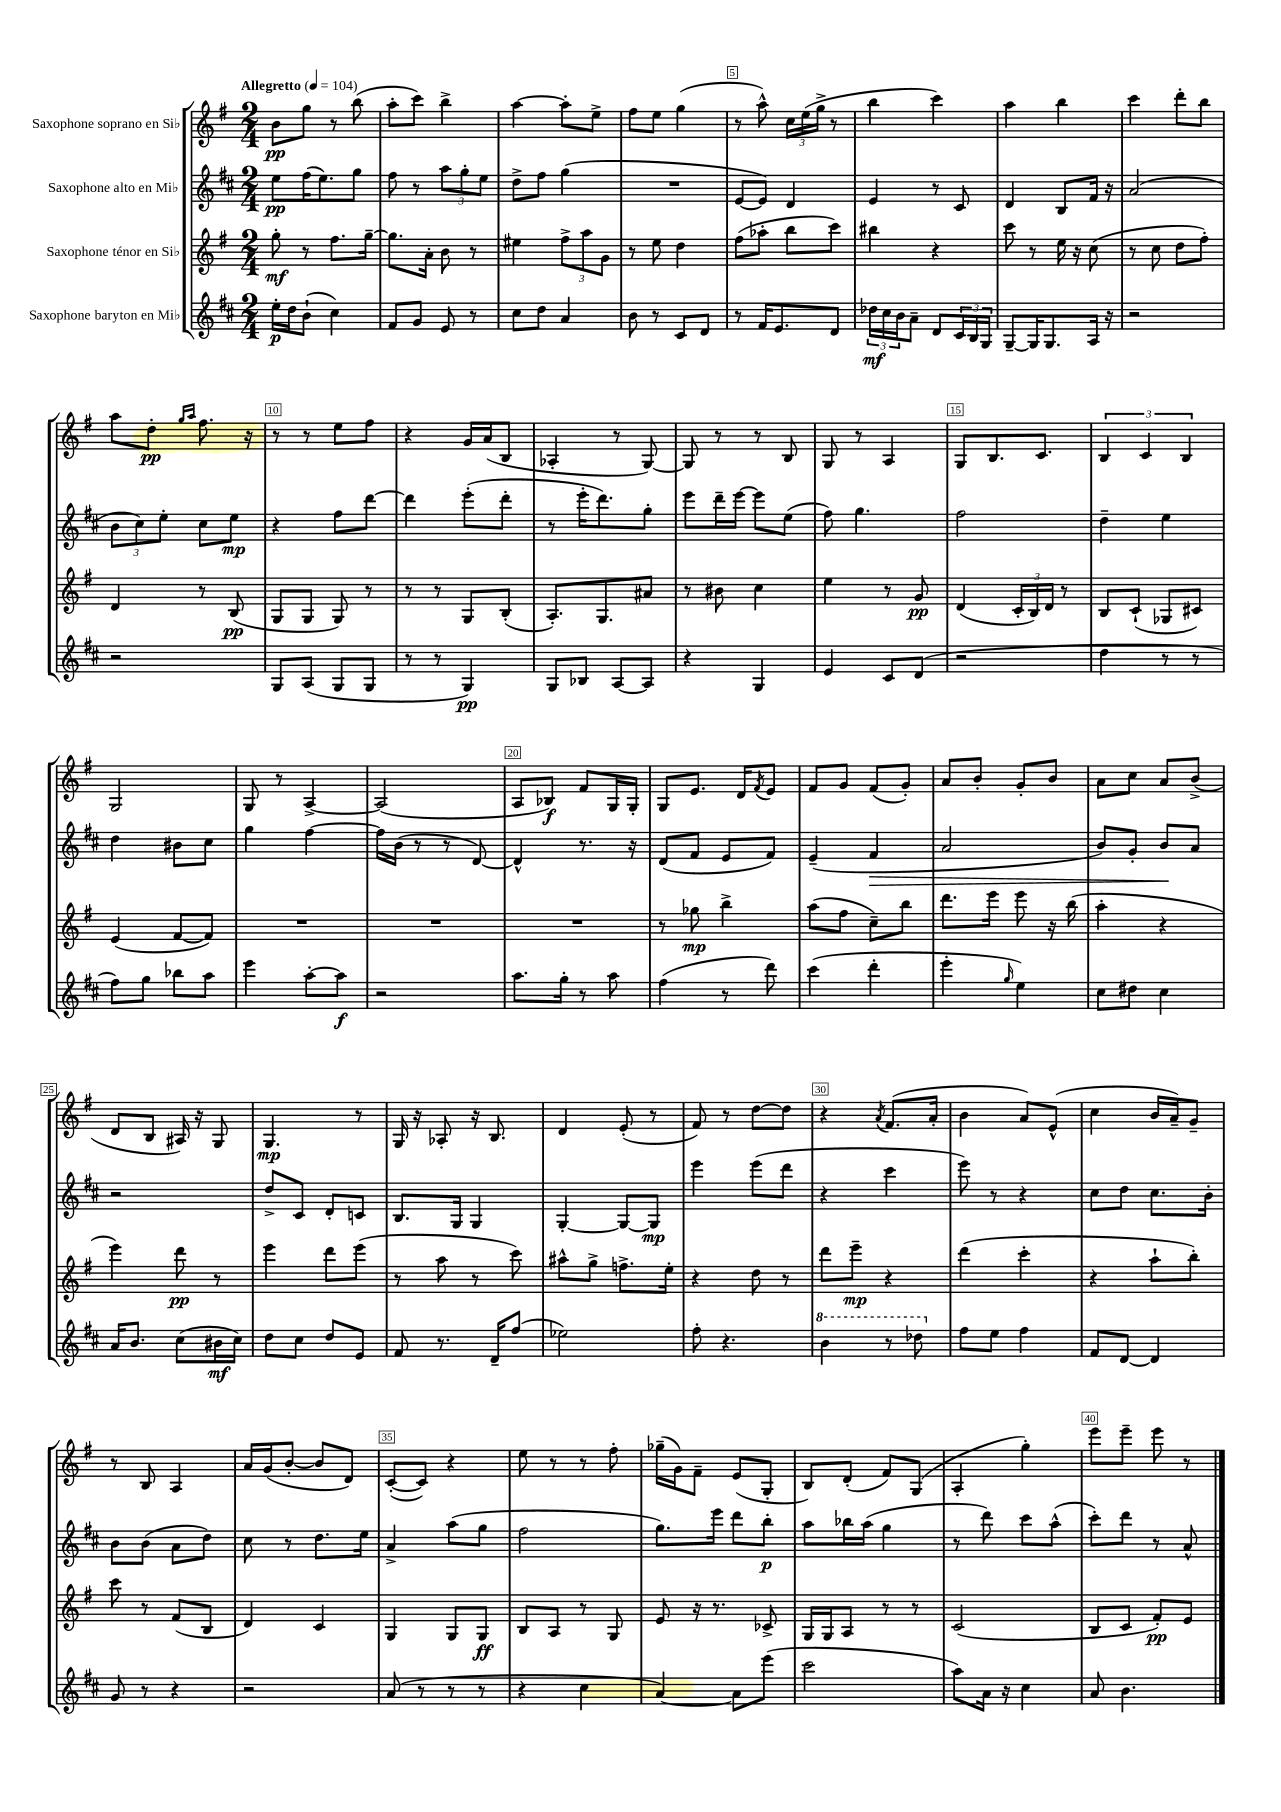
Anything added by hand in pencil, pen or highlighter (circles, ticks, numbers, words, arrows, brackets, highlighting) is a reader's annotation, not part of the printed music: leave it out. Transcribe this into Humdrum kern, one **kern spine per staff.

**kern	**kern	**kern	**kern
*staff4	*staff3	*staff2	*staff1
*clefG2	*clefG2	*clefG2	*clefG2
*k[f#c#]	*k[f#]	*k[f#c#]	*k[f#]
*M2/4	*M2/4	*M2/4	*M2/4
*MM104	*MM104	*MM104	*MM104
16ee'	8gg'	8ee	8b
16dd	.	.	.
(8b`	8r	(16ff#	8gg
.	.	8.ee)	.
4cc#)	8.ff#	.	8r
.	.	8gg	(8bb
.	[16gg~	.	.
=	=	=	=
8f#	8.gg]	8ff#	8aa'
8g	.	8r	8ccc)
.	16a'	.	.
8e	8b	12aa	4bb^
.	.	12gg'	.
8r	8r	.	.
.	.	12ee	.
=	=	=	=
8cc#	4ee#	8dd^	[4aa
8dd	.	8ff#	.
4a	12ff#^	(4gg	8aa']
.	12aa	.	.
.	.	.	8ee^
.	12g	.	.
=	=	=	=
8b	8r	2r	8ff#
8r	8ee	.	8ee
8c#	4dd	.	(4gg
8d	.	.	.
=	=	=	=
8r	(8ff#	[8e	8r
16f#	8aa-'	8e])	8aa^^)
8.e	.	.	.
.	8bb	4d	24cc
.	.	.	(24ee
.	.	.	24gg^
8d	8ccc)	.	8r
=	=	=	=
24dd-	4bb#	4e	4bb
24cc#	.	.	.
24b	.	.	.
8a~	.	.	.
8d	4r	8r	4ccc)
24c#	.	8c#	.
24B	.	.	.
24G	.	.	.
=	=	=	=
[8G~	8ccc	4d	4aa
16G]	8r	.	.
8.G	.	.	.
.	16ee	8B	4bb
.	16r	.	.
16A	(8cc	16f#	.
16r	.	16r	.
=	=	=	=
2r	8r	(2a	4ccc
.	8cc	.	.
.	8dd	.	8ddd'
.	8ff#')	.	8bb
=	=	=	=
2r	4d	12b	8aa
.	.	12cc#)	.
.	.	.	8dd'
.	.	12ee'	.
.	.	.	16qqgg
.	.	.	16qqaa
.	8r	8cc#	8.ff#
.	(8B	8ee	.
.	.	.	16r
=	=	=	=
8G	8G	4r	8r
(8A	8G	.	8r
8G	8G)	8ff#	8ee
8G	8r	[8ddd	8ff#
=	=	=	=
8r	8r	4ddd]	4r
8r	8r	.	.
4G)	8G	(8eee'	16g
.	.	.	(16a
.	(8B'	8ddd'	8B
=	=	=	=
8G	8.A')	8r	4A-'
8B-	.	16eee'	.
.	8.G	8.ddd)	.
[8A	.	.	8r
8A]	8a#	8gg'	[8G)
=	=	=	=
4r	8r	8eee	8G]
.	8b#	16ddd~	8r
.	.	[16eee	.
4G	4cc	8eee]	8r
.	.	(8ee	8B
=	=	=	=
4e	4ee	8ff#)	8G
.	.	4.gg	8r
8c#	8r	.	4A
(8d	8g	.	.
=	=	=	=
2r	(4d	2ff#	8G
.	.	.	8.B
.	24c'	.	.
.	24B)	.	.
.	.	.	8.c
.	24d	.	.
.	8r	.	.
=	=	=	=
4dd	8B	4dd~	6B
.	(8c`	.	.
.	.	.	6c
8r	8G-	4ee	.
.	.	.	6B
8r	8c#)	.	.
=	=	=	=
8ff#)	(4e	4dd	2G
8gg	.	.	.
8bb-	[8f#	8b#	.
8aa	8f#])	8cc#	.
=	=	=	=
4eee	2r	4gg	8G
.	.	.	8r
[8aa'	.	[4ff#	[4A^
8aa]	.	.	.
=	=	=	=
2r	2r	16ff#]	(2A]
.	.	(16b	.
.	.	8r	.
.	.	8r	.
.	.	[8d)	.
=	=	=	=
8.aa	2r	4d^^]	8A
.	.	.	8B-)
16gg'	.	.	.
8r	.	8.r	8f#
8aa	.	.	16G
.	.	16r	16G'
=	=	=	=
(4ff#	8r	(8d	8G
.	8gg-	8f#	8.e
8r	4bb^	8e	.
.	.	.	16d
.	.	.	8qf#
8ddd)	.	8f#)	8e
=	=	=	=
(4ccc#	(8aa	(4e~	8f#
.	8ff#	.	8g
4ddd'	8cc~)	4f#	(8f#
.	8bb	.	8g')
=	=	=	=
4eee'	8.ddd	2a	8a
.	.	.	8b'
.	16eee	.	.
16qqgg	.	.	.
4ee)	8eee	.	8g'
.	16r	.	8b
.	(16bb	.	.
=	=	=	=
8cc#	4aa'	8b)	8a
8dd#	.	8g'	8cc
4cc#	4r	8b	8a
.	.	8a	(8b^
=	=	=	=
16a	4eee)	2r	8d
8.b	.	.	.
.	.	.	8B
(8cc#	8ddd	.	16A#)
.	.	.	16r
16b#	8r	.	8G
16cc#)	.	.	.
=	=	=	=
8dd	4eee	8dd^	4.G
8cc#	.	8c#	.
8dd	8ddd	8d'	.
8e	(8eee	8c	8r
=	=	=	=
8f#	8r	8.B	16G
.	.	.	16r
8.r	8aa	.	8A-'
.	.	16G	.
.	8r	4G	16r
16d~	.	.	8.B
(8ff#	8ccc)	.	.
=	=	=	=
2ee-)	8aa#^^	[4G'	4d
.	8gg^	.	.
.	8.ff^	8G_	(8e'
.	.	8G]	8r
.	16ee'	.	.
=	=	=	=
8ff#'	4r	4eee	8f#)
4.r	.	.	8r
.	8dd	(8eee	[8dd
.	8r	8ddd	8dd]
=	=	=	=
4bb	8ddd	4r	4r
.	8eee~	.	.
.	.	.	8qa
8r	4r	4ccc#	(8.f#
8ddd-	.	.	.
.	.	.	16a'
=	=	=	=
8ff#	(4ddd	8eee)	4b
8ee	.	8r	.
4ff#	4ccc'	4r	8a)
.	.	.	(8e^^
=	=	=	=
8f#	4r	8cc#	4cc
[8d	.	8dd	.
4d]	8aa`	8.cc#	16b
.	.	.	16a~)
.	8bb')	.	8g~
.	.	16b'	.
=	=	=	=
8g	8ccc	8b	8r
8r	8r	(8b	8B
4r	(8f#	8a	4A
.	8B	8dd)	.
=	=	=	=
2r	4d)	8cc#	16a
.	.	.	(16g
.	.	8r	[8b'
.	4c	8.dd	8b]
.	.	.	8d)
.	.	16ee	.
=	=	=	=
(8a	4G	4a^	([8c'
8r	.	.	8c])
8r	8G	(8aa	4r
8r	8G	8gg	.
=	=	=	=
4r	8B	2ff#	8ee
.	8A	.	8r
4cc#	8r	.	8r
.	8G	.	8ff#'
=	=	=	=
[4a)	8e	8.gg)	(16gg-~
.	.	.	16g)
.	16r	.	8f#~
.	8.r	16eee	.
8a]	.	8ddd	(8e
(8eee	8c-^	8bb'	8G'
=	=	=	=
2ccc#	16G	8aa	8B)
.	16G	.	.
.	8A	16bb-	(8d'
.	.	(16aa	.
.	8r	4gg	8f#)
.	8r	.	(8G
=	=	=	=
8aa)	(2c	8r	4A'
16a	.	8ddd)	.
16r	.	.	.
4cc#	.	8ccc#	4gg')
.	.	(8aa^^	.
=	=	=	=
8a	8B	8ccc#')	8eee
4.b	8c	8ddd	8eee~
.	8f#')	8r	8eee
.	8e	8a^^	8r
==	==	==	==
*-	*-	*-	*-
